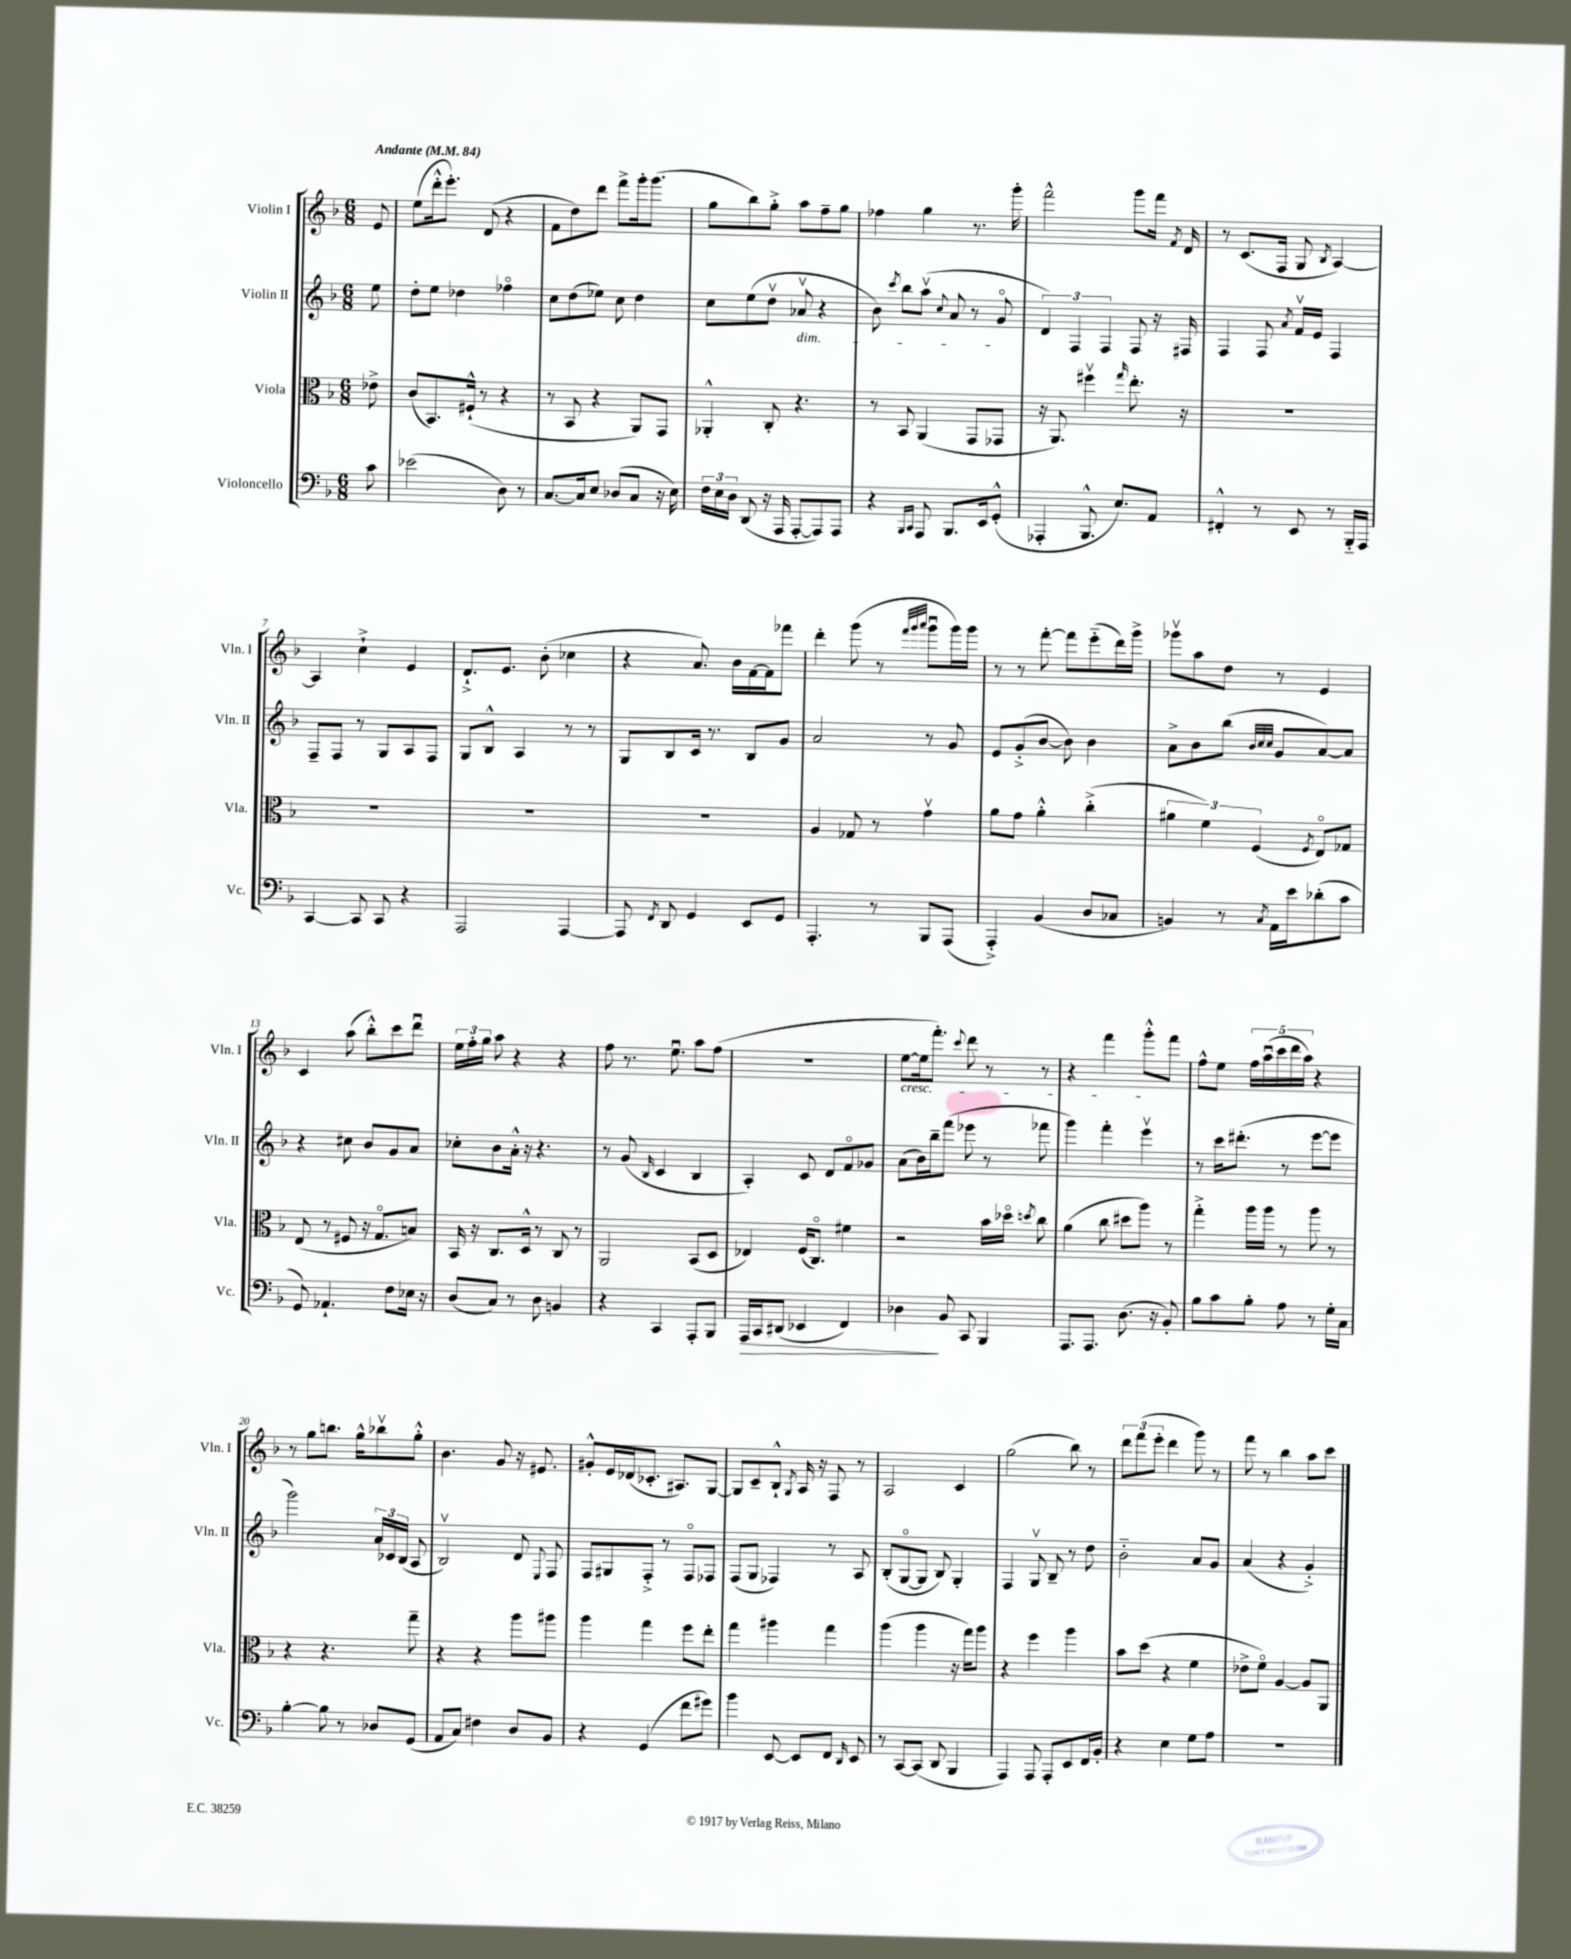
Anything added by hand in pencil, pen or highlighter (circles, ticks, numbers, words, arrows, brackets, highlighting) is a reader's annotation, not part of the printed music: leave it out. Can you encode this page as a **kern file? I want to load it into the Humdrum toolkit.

**kern	**kern	**kern	**kern
*staff4	*staff3	*staff2	*staff1
*clefF4	*clefC3	*clefG2	*clefG2
*k[b-]	*k[b-]	*k[b-]	*k[b-]
*M6/8	*M6/8	*M6/8	*M6/8
*MM84	*MM84	*MM84	*MM84
8c	8e-^	8ee	8e
=	=	=	=
(2e-	(8c	8dd'	(8ee
.	8.BB-)	8ee	16ddd'^^
.	.	.	8.eee')
.	.	4dd-	.
.	(16F#`^^	.	.
.	8r	.	(8d
8D)	4r	4ff-o	4r
8r	.	.	.
=	=	=	=
[8.C	8r	8cc	8f
.	8BB-	(8dd	8dd)
16C]	.	.	.
8E	4r	8ee-)	8ddd
(8D-	.	8cc	8fff^
8C	8AA)	4dd	16ggg'
.	.	.	(8.ggg
16r	8GG	.	.
16E)	.	.	.
=	=	=	=
24F	4AA-'^^	8cc	8gg
24E	.	.	.
24D	.	.	.
(8DD	.	(8ee	8bb-)
16r	8C'	8ddv	8gg'^
16AAA	.	.	.
[8AAA'	4.r	8a-v	8aa
8AAA])	.	4r	8ff~
8AAA	.	.	8gg
=	=	=	=
4r	8r	8b-)	4ff-
.	.	8qccc	.
.	8BB-	8bb-	.
16qqBBB-	.	.	.
16qqCC	.	.	.
8AAA	(4AA	(8aav	4gg
.	.	8qqcc	.
8.BBB-	.	8a	.
.	8GG	8r	8.r
16EE	.	.	.
(8GG'^^	8GG-	8go	.
.	.	.	16ggg'
=	=	=	=
4AAA-'	16r	6d)	2fff^^
.	8.AA)	.	.
.	.	6F	.
8.BBB-^^	4ff#v	.	.
.	.	6F	.
8.E)	.	.	.
.	16qqgg	.	.
.	8.ee'	8F	8ggg
8AA	.	16r	16fff
.	.	.	8qf
.	16r	16F#	16d
=	=	=	=
4FF#'^^	2.r	4F	8r
.	.	.	(8.c
8r	.	8F	.
.	.	.	16F
.	.	8qa	.
8EE	.	16fv	8G
.	.	16e	.
.	.	.	8qB-
8r	.	4F	[4A)
16BBB-'~	.	.	.
16AAA	.	.	.
=	=	=	=
[4CC	2.r	8F~	4A]
.	.	8F	.
8CC]	.	8r	4cc`^
8CC	.	8G	.
4r	.	8A	4e
.	.	8F	.
=	=	=	=
2AAA	2.r	8G	8.d`^
.	.	8B-^^	.
.	.	.	8.e
.	.	4A	.
.	.	.	(8b-'
[4AAA	.	8r	4cc-
.	.	8r	.
=	=	=	=
8AAA]	2.r	8G	4r
8qFF	.	.	.
8DD	.	8B-	.
4GG	.	16c	8.a)
.	.	8.r	.
.	.	.	16b-
8EE	.	8B-	[16f
.	.	.	16f]
8GG	.	8g	8fff-
=	=	=	=
4.AAA'	4A	2a	4ddd'
.	8G-	.	(8ggg
8r	8r	.	8r
.	.	.	32qqfff
.	.	.	32qqggg
.	.	.	32qqaaa
8BBB-	4gv	8r	8gggu
(8AAA	.	8g	16ggg)
.	.	.	16ggg
=	=	=	=
4AAA'^)	8a	8e	8r
.	8g	(8g'^	8r
(4BB-	4a'^^	[8b-	[8fff'
.	.	8b-])	8fff]
8D	(4cc'^	4b-	(8eee'~
8C-	.	.	16ddd)
.	.	.	16ggg^
=	=	=	=
4BB)	6a#	8a^	8ggg-v
.	.	8b-	8aa
.	6f)	.	.
8r	.	(8bb-	8dd
.	(6F	.	.
.	.	32qqb-	.
.	.	32qqcc	.
8qC	.	32qqcc	.
16AA	.	8g	8r
16e	.	.	.
.	8qF	.	.
(8d-'	8Eo)	[8a)	4e
8c	8G-	8a]	.
=	=	=	=
8GG)	(8E	4r	4c
4.AA-`	8r	.	.
.	8F#	8cc#	(8aa
.	16r	8b-	8bb-'^^)
.	8.Go	.	.
8F	.	8g	8ccc
16E-	8B)	8a	8dddu
16r	.	.	.
=	=	=	=
(8D	16BB-	8cc-'	24ee
.	.	.	24ff'
.	16r	.	.
.	.	.	24gg
8C)	8.C	8b-	8aa
8r	.	16a'^^	4r
.	16D^^	16r	.
8D	8r	4.r	.
4BB	8C	.	4r
.	8r	.	.
=	=	=	=
4r	2AA	8r	8ff
.	.	(8g	8.r
.	.	16qqB-	.
4CC	.	4c	.
.	.	.	8.eeu
8AAA'	(8BB-	4B-	8aa
8BBB-	8D	.	(8ff
=	=	=	=
16AAA	4E-)	4A')	2.r
16CC	.	.	.
(8DD#	.	.	.
4EE-	(16F	8c	.
.	8.Co)	.	.
.	.	8d	.
4FF)	4f#	8fo	.
.	.	8g-	.
=	=	=	=
4D-	2r	(8a	[8ee
.	.	16b-)	16ee]
.	.	16bb-~	8.fff')
8BB-	.	(8fff	.
.	.	.	8qqccc
8CC	.	8eee-	8ddd
4BBB-	16b-	8r	8r
.	16dd-o	.	.
.	8qdd	.	.
.	8cc	8fff-	8r
=	=	=	=
8.AAA	(4a	4ggg)	4r
8.AAA	.	.	.
.	8cc	4fff'	4fff
(8.D	8dd#	.	.
.	8aa)	4eeev	8ggg'^^
16r	.	.	.
8BB-')	8r	.	8fff
=	=	=	=
8B-	4gg'^	8r	8ff^^
8c	.	16ccc	8ee
.	.	(8.ddd#'	.
8B-'	16aa	.	20ff
.	.	.	(20aau
.	16aa	.	.
.	.	.	20ccc
8A	8r	8r	.
.	.	.	20ddd
.	.	.	20aa)
8r	8aa	[8eee	4r
16G'	8r	8eee]	.
16C	.	.	.
=	=	=	=
[4B-'	4r	2ggg)	8r
.	.	.	8gg
8B-]	4.r	.	8.bb
8r	.	.	.
.	.	.	16gg^^
8D-	.	24a	8bb-v
.	.	24c-	.
.	.	(24B-	.
(8GG	8gg~	8A	8gg'^^
=	=	=	=
8AA	4r	2B-v)	4.b-
8C)	.	.	.
4F#	4r	.	.
.	.	.	8g
8D	8aa	8d	16r
.	.	.	8.e#
.	.	8qqE	.
8BB-	8aa#	8F	.
=	=	=	=
4r	4aa	8F	8g#'^^
.	.	8G#	16e
.	.	.	(16d-
(4GG	4gg	8F'^	8.c-'
.	.	8r	.
.	.	.	8.A#)
8f	8ff	8Fo	.
8g#)	8ee'	8F-	[8G
=	=	=	=
4b-	4gg	(8F	8G]
.	.	8G	8c~
[8EE	4aa#	4F-)	8B-`^^
.	.	.	8qG
8EE]	.	.	16A
.	.	.	16r
8FF	4gg	8r	8F
16qqDD	.	.	.
8EE	.	8A	8r
=	=	=	=
8r	(4aa	(8B-'	2A
[8CC	.	[8Go	.
(8CC]	4aa	8G]	.
8DD	.	8B-)	.
4BBB-	16r	4G'	4c
.	16gg)	.	.
.	8aa	.	.
=	=	=	=
4AAA)	4r	4F	(2gg
8AAA	4ff	8Gv	.
8AAA'	.	8B-~	.
8EE	4aa	8r	8bb-)
16FF	.	8dd	8r
16BB-'	.	.	.
=	=	=	=
4r	8b-	2b-'~	12ddd
.	.	.	(12fff
.	(8dd	.	.
.	.	.	12eee'
4E	4r	.	4ddd
8G	4f	8a	8ggg)
8A	.	8g	8r
=	=	=	=
2.r	8e-^	(4a	8fff
.	8fo)	.	8r
.	[4A	4r	4bb-
.	8A]	4g'^)	8aa
.	8AA	.	8ccc
==	==	==	==
*-	*-	*-	*-
